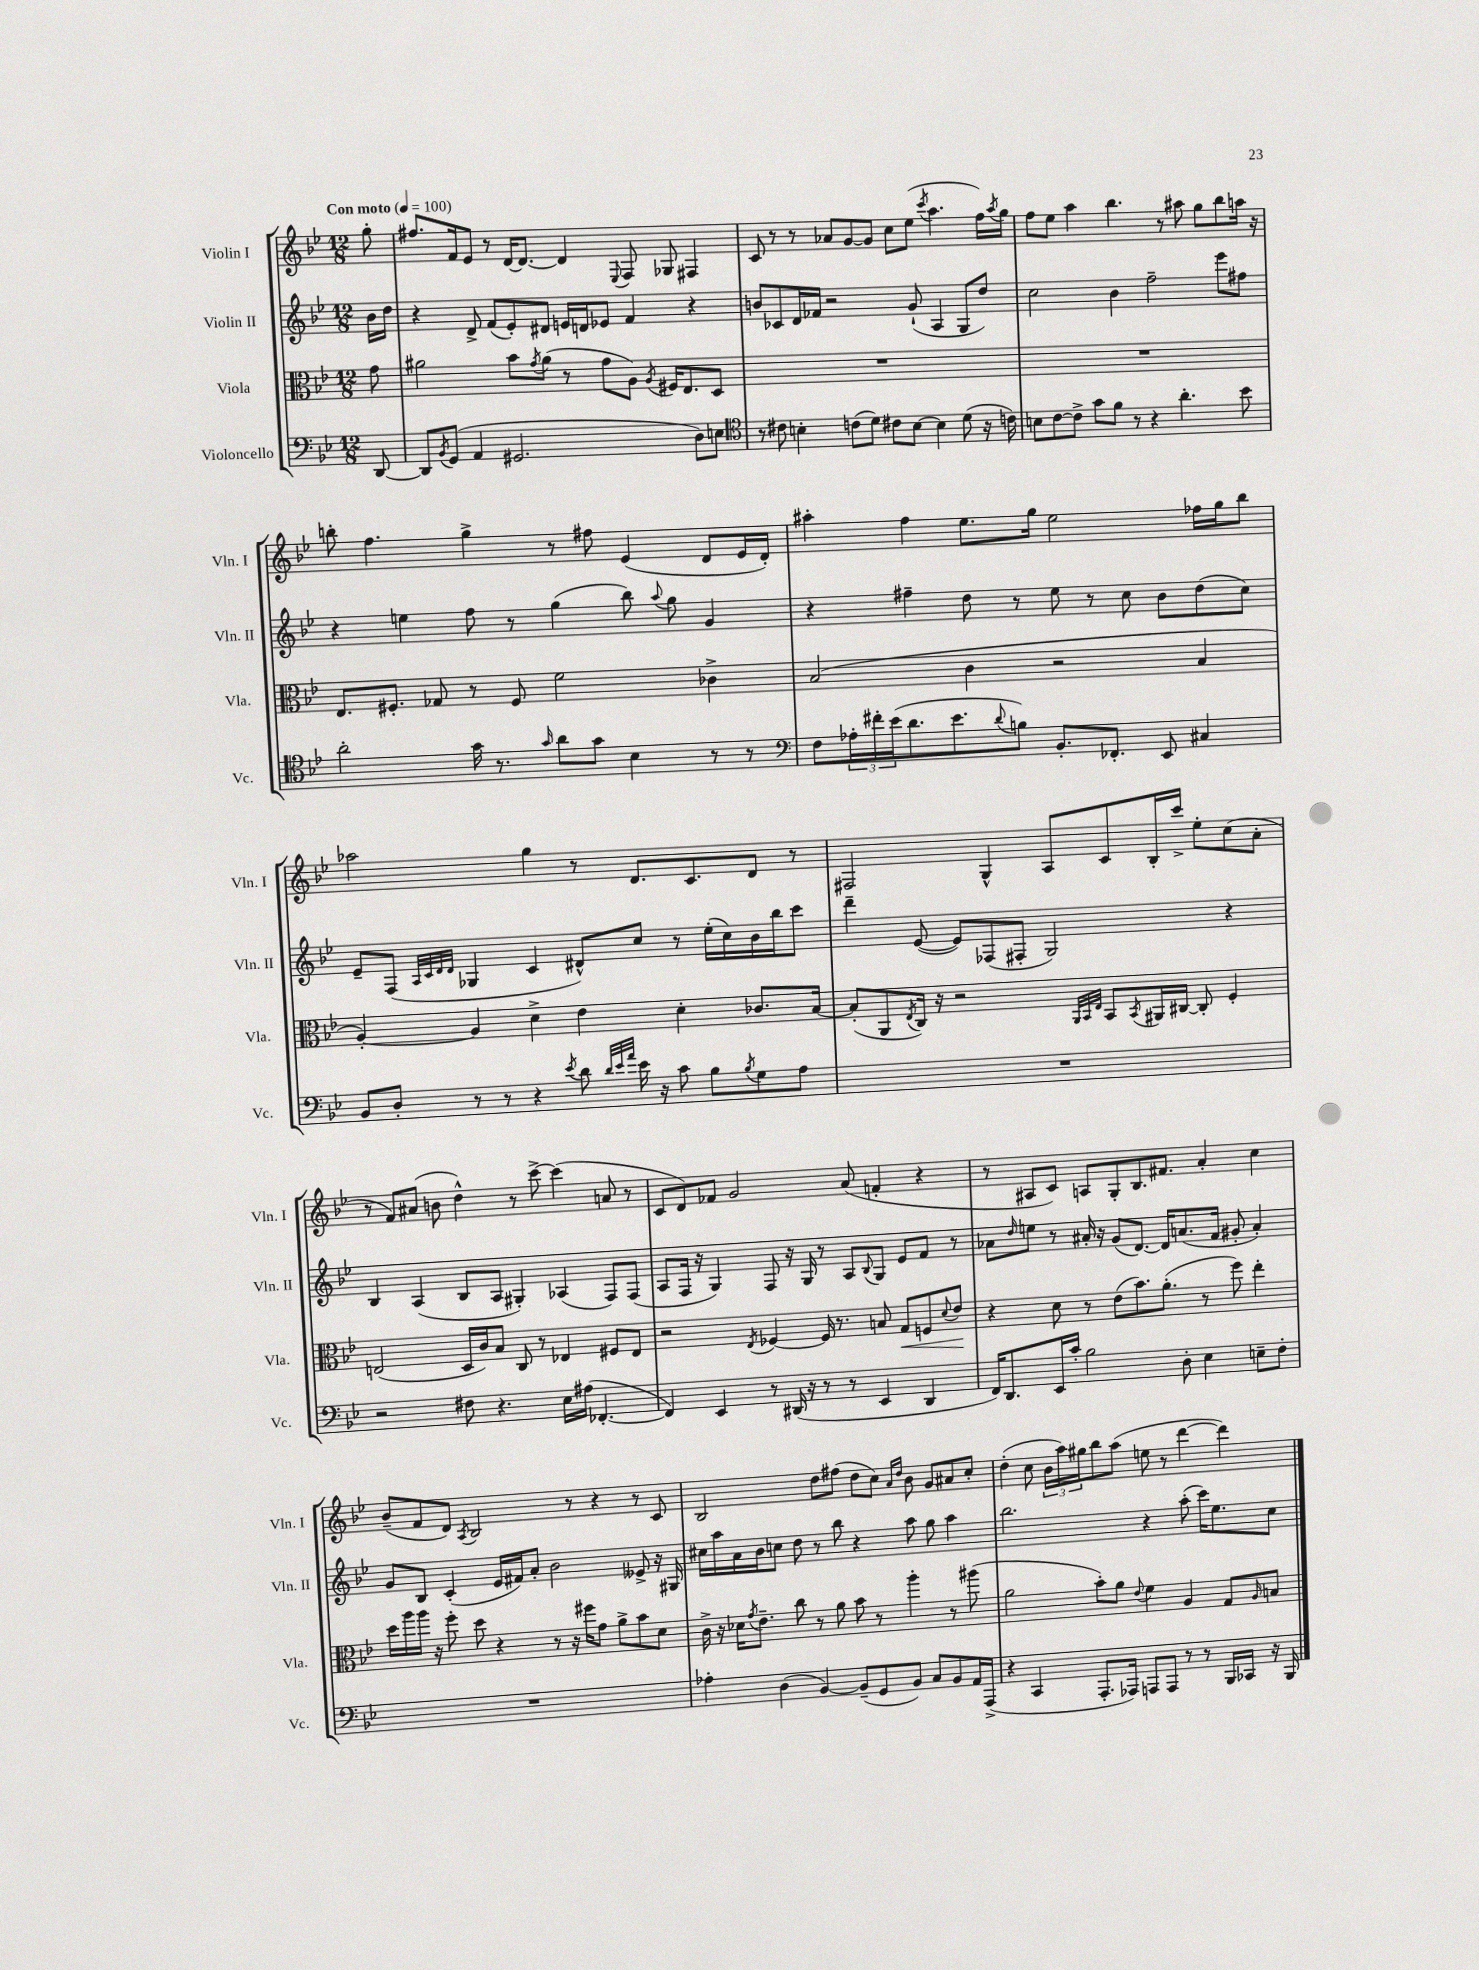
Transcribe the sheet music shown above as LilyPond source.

<<
\new StaffGroup <<
\new Staff = "s0" \with { instrumentName = "Violin I" shortInstrumentName = "Vln. I" } {
    \clef treble \key bes \major \numericTimeSignature \time 12/8 \partial 8 \tempo "Con moto" 4 = 100
    g''8-. |
    fis''8. f'16 ees'8 r8 d'16~ d'8.~ d'4 \appoggiatura { ees8 } f8 ges8 fis4 |
    c'8 r8 r8 aes'8 g'8~ g'8 c''8 ees''8( \acciaccatura { c'''8 } a''4. f''16) \acciaccatura { a''8 } g''16 |
    f''8 ees''8 a''4 bes''4. r8 ais''8 g''8 bes''8 a''16 r16 |
    b''8-. f''4. g''4-> r8 fis''8 ees'4( d'8 ees'16 d'16-.) |
    ais''4-. f''4 ees''8. g''16 ees''2 fes''16 g''16 bes''8 |
    aes''2 g''4 r8 d'8. c'8. d'8 r8 |
    fis2 g4-^ a8 c'8 bes16-. c'''16-> ees''8-. c''8( a'8-. |
    r8 f'8) ais'8( b'8 d''4-^) r8 c'''8~-> c'''4( a'8 r8 |
    c'8 d'8) fes'8 g'2 a'8( f'4-. r4 |
    r8 ais8 c'8) a8 g8-. bes8. fis'8. a'4-. c''4 |
    bes'8--( f'8 d'8) \acciaccatura { a8 } bes2 r8 r4 r8 c'8 |
    bes2 d''8 fis''8( d''8 c''8) \grace { a'16 d''16 } bes'8 g'8 ais'8 c''8-. |
    d''4-.( c''8 \tuplet 3/2 { bes'16 a''16) gis''16 } bes''8 a''8( e''8 r8 d'''4~ d'''4) \bar "|." |
}
\new Staff = "s1" \with { instrumentName = "Violin II" shortInstrumentName = "Vln. II" } {
    \clef treble \key bes \major \numericTimeSignature \time 12/8 \partial 8
    bes'16 d''16 |
    r4 d'8-> f'8( ees'8-.) dis'8 e'16 d'16 ees'8 f'4 r4 |
    b'8 ces'8 d'16 fes'16 r2 g'8-!( a4 g8 d''8) |
    c''2 bes'4 f''2-- ees'''8 fis''8 |
    r4 e''4 f''8 r8 g''4( bes''8) \appoggiatura { a''8 } g''8 g'4 |
    r4 fis''4-- d''8 r8 ees''8 r8 c''8 bes'8 d''8( c''8) |
    ees'8-- f8( \grace { a32 c'32 d'32 d'32 } ges4 c'4 dis'8-^) c''8 r8 ees''16-.( c''16) bes'16 bes''16 c'''8 |
    d'''4-- ees'8~( ees'8) fes8( fis8-. g2) r4 |
    bes4 a4( bes8 a8 gis4-.) aes4( f8) f8( |
    a8 f16 r16 g4) f8 r16 g16 r8 a8 \appoggiatura { bes8 } g8 ees'8 f'8 r8 |
    aes'8 \grace { d''16 } e''8 r8 ais'16-. r16 g'8( d'8.~) d'16 a'8.( f'16 gis'8-. a'4-.) |
    g'8 bes8 c'4-.( ees'16 fis'16) a'8-. bes'2 eeses'8-> r16 gis16 |
    cis''16 a''16 a'16 bes'16 c''8 d''8 r8 bes''8 r4 a''8 g''8 a''4 |
    bes''2. r4 a''8-.( c'''16) ees''8. c''8 \bar "|." |
}
\new Staff = "s2" \with { instrumentName = "Viola" shortInstrumentName = "Vla." } {
    \clef alto \key bes \major \numericTimeSignature \time 12/8 \partial 8
    g'8 |
    ais'2 bes'8 \acciaccatura { g'8 } ais'8( r8 g'8 a8) \acciaccatura { a8 } fis16 ees8. d8 |
    R1. |
    R1. |
    ees8. fis8.-. ges8 r8 fis8 f'2 ces'4-> |
    bes2( c'4 r2 bes4 |
    a4~-.) a4 d'4-> ees'4 d'4-. ces'8. bes16~ |
    bes8-.( a,8 \acciaccatura { ees8 } c16) r16 r2 \grace { a,32 bes,32 ees32 } bes,8 \acciaccatura { bes,8 } ais,16 cis16~ cis8-. f4-. |
    e2( d16 c'16) bes8 c8 r8 ees4 fis8 ees8 |
    r2 \acciaccatura { ees8 } fes4~ fes16 r8. b8 g8\< f8 \appoggiatura { d'8 } ees'8\! |
    r4 d'8 r8 ees'8( bes'8.) a'8.-.( r8 f''8) ees''4-. |
    d''16 a''16 a''16 r16 f''8-. d''8 r4 r8 r16 fis''16 g'8 a'8-> bes'8 d'8 |
    c'16-> r16 des'16 \acciaccatura { g'8 } ees'8.-- c''8 r8 a'8 bes'8 r8 a''4-. r8 ais''8( |
    a'2 bes'8-.) a'8 \appoggiatura { ees'8 } f'4 a4 g8 \grace { a16 } b8 \bar "|." |
}
\new Staff = "s3" \with { instrumentName = "Violoncello" shortInstrumentName = "Vc." } {
    \clef bass \key bes \major \numericTimeSignature \time 12/8 \partial 8
    d,8~ |
    d,8 \acciaccatura { bes,8 } g,8( a,4 gis,2. d8) e8 |
    \clef tenor r8 cis'8 b4-. c'8( d'8) cis'8 b8~ b4 d'8( r16 c'16) |
    b8 c'8~ c'8-> g'8 f'8 r8 r4 a'4.-. bes'8 |
    a'2-. g'16 r8. \grace { g'16 } a'8 g'8 bes4 r8 r8 |
    \clef bass f8 \tuplet 3/2 { aes16-. fis'16-. ees'16( } d'8. ees'8. \appoggiatura { d'8 } b8) bes,8.-. fes,8.-. ees,8 cis4 |
    bes,8 d8-. r8 r8 r4 \acciaccatura { ees'8 } d'8 \grace { d'32 ees'32 a'32 } ees'16 r16 c'8 bes8 \acciaccatura { bes8 } g8 a8 |
    R1. |
    r2 fis8 r4. ees16 ais16( fes,4.~-. |
    fes,4) ees,4 r8 dis,16( r16 r8 r8 ees,4 dis,4 |
    f,16) d,8. ees,16 c'16-. bes2 d8-. ees4 e8-- f8-. |
    R1. |
    aes4-. d4( bes,4~) bes,8--( g,8 bes,8) c8 bes,8 a,16 a,,16->( |
    r4 c,4 a,,8.-. aes,,16) a,,8 a,,8 r8 r8 bes,,16 ces,16 r16 bes,,16 \bar "|." |
}
>>
>>
\layout { \context { \Score \remove "Bar_number_engraver" } }
